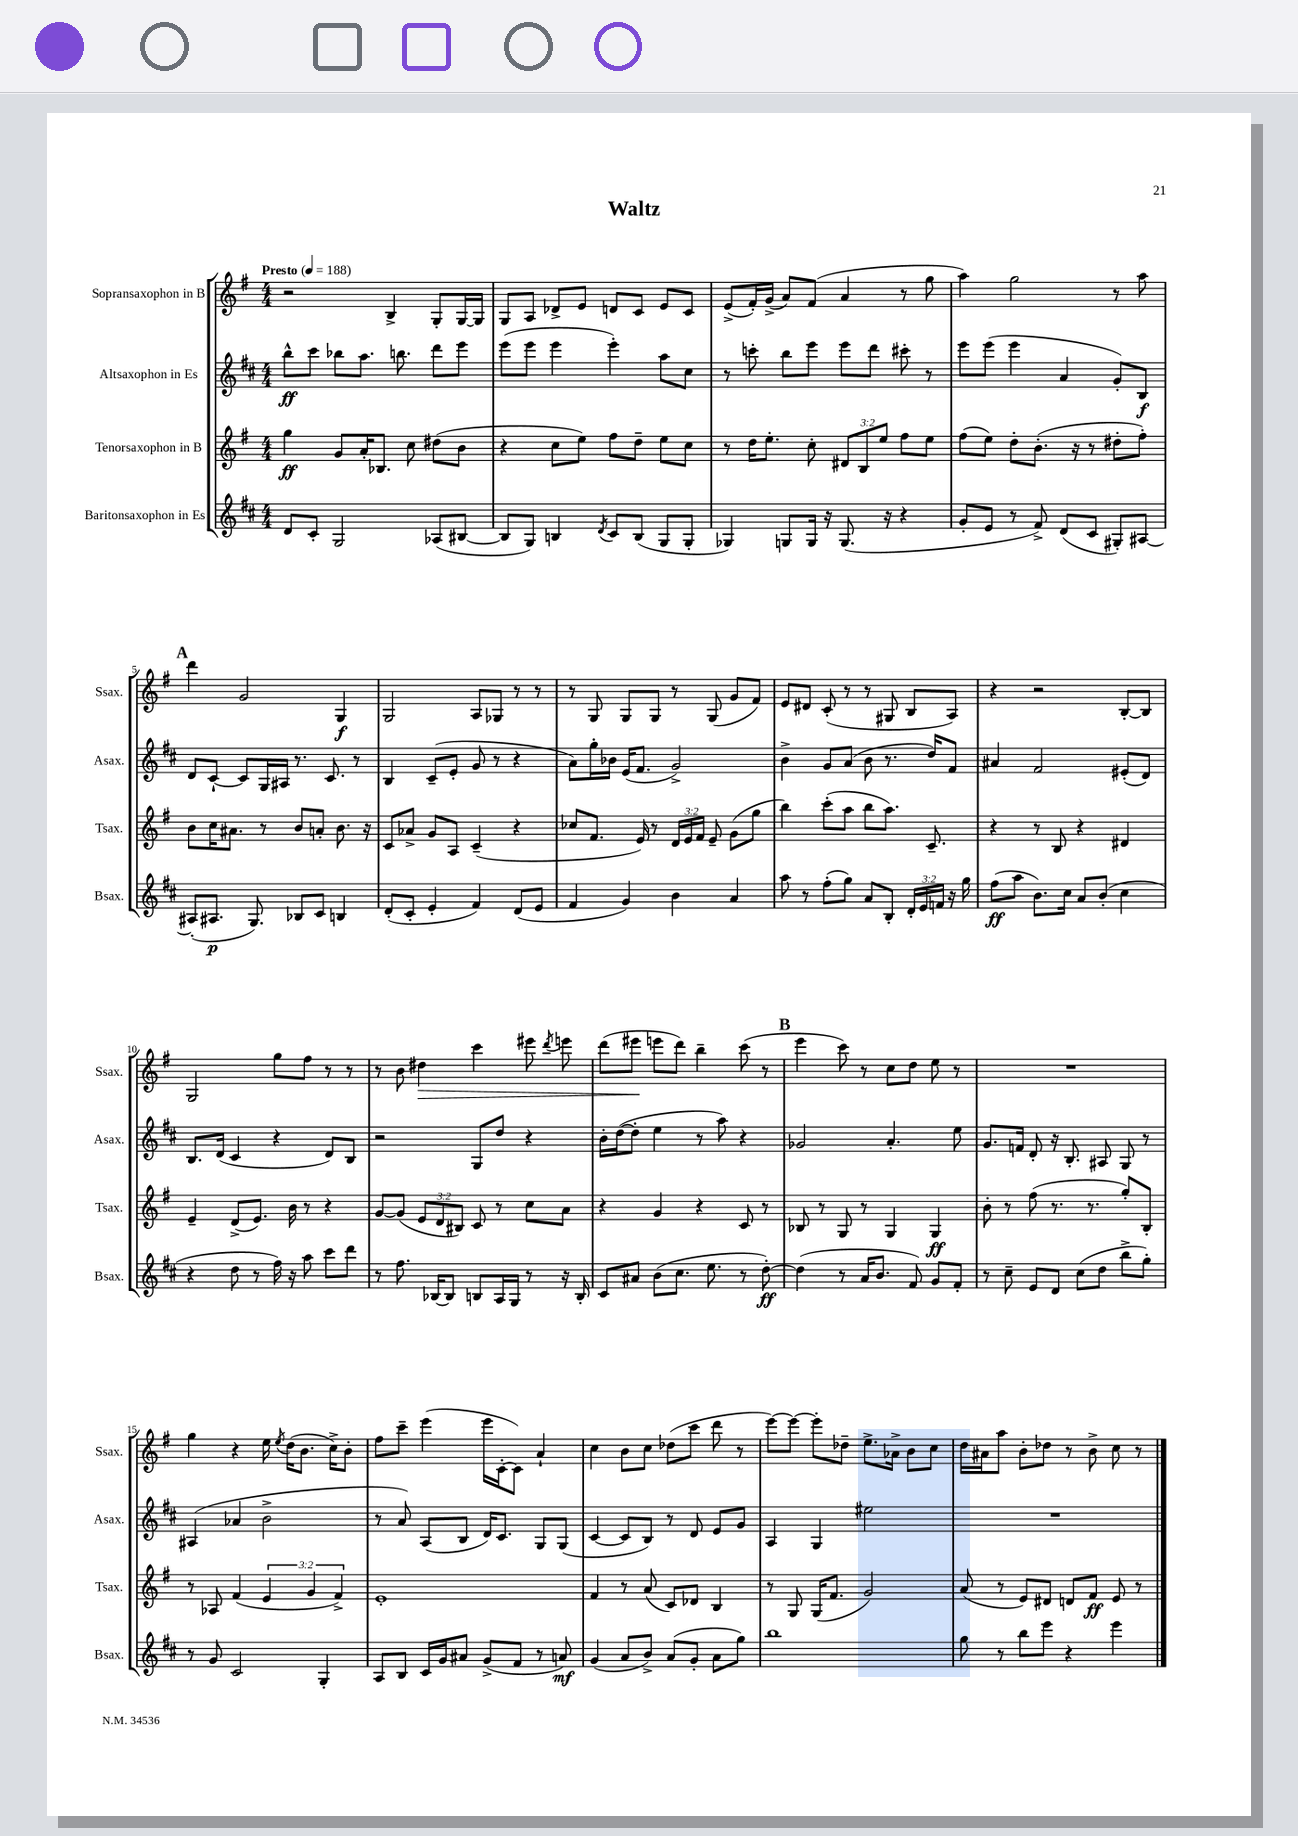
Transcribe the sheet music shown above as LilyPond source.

\header { title = "Waltz" }
<<
\new StaffGroup <<
\new Staff = "s0" \with { instrumentName = "Sopransaxophon in B" shortInstrumentName = "Ssax." } {
    \clef treble \key g \major \numericTimeSignature \time 4/4 \tempo "Presto" 4 = 188
    \autoBeamOff r2 b4-> g8[-. g16~ g16] |
    g8[ a8] des'8[-> e'8] d'8[ c'8] e'8[ c'8] |
    e'8[->( fis'16-.) g'16]->( a'8[) fis'8]( a'4 r8 g''8 |
    a''4) g''2 r8 a''8 |
    \mark \markup { \bold "A" } d'''4 g'2 g4\f |
    g2 a8[ ges8] r8 r8 |
    r8 g8 g8[ g8] r8 g8( g'8[ fis'8]) |
    e'8[ dis'8] c'8-.( r8 r8 gis8 b8[ a8]) |
    r4 r2 b8[~-. b8] |
    g2 g''8[ fis''8] r8 r8 |
    r8 b'8 dis''4\> c'''4 eis'''8 \acciaccatura { d'''8 } e'''8 |
    d'''8[( eis'''8]\! e'''8[ d'''8]) b''4-- c'''8( r8 |
    \mark \markup { \bold "B" } e'''4 c'''8) r8 c''8[ d''8] e''8 r8 |
    R1 |
    g''4 r4 e''16 \acciaccatura { e''8 } d''16[( b'8.] c''16[->) b'8]-. |
    fis''8[ c'''8]-- e'''4( e'''16[ c'16~-. c'8]) a'4-! |
    c''4 b'8[ c''8] des''8[( c'''8] d'''8 r8 |
    e'''8[~) e'''8]~ e'''8[-. des''8]-- e''8.[-> aes'16]-> b'8[ c''8] |
    d''16[ ais'16 a''8] b'8[-. des''8] r8 b'8-> c''8 r8 \bar "|." |
}
\new Staff = "s1" \with { instrumentName = "Altsaxophon in Es" shortInstrumentName = "Asax." } {
    \clef treble \key d \major \numericTimeSignature \time 4/4
    \autoBeamOff b''8[-^\ff cis'''8] bes''8[ a''8.] b''8. d'''8[ e'''8] |
    e'''8[( e'''8] e'''4 e'''4-.) a''8[ cis''8] |
    r8 c'''8-. b''8[ e'''8] e'''8[ d'''8] cis'''8-. r8 |
    e'''8[ e'''8]( e'''4 a'4 g'8[-.) b8]\f |
    \mark \markup { \bold "A" } d'8[ cis'8]~-! cis'8[ g16 ais16] r8. cis'8. r8 |
    b4 cis'8[--( e'8]-. g'8 r8 r4 |
    a'8[) g''16-. bes'16] e'16[( fis'8.] g'2->) |
    b'4-> g'8[ a'8]( b'8 r8. d''16[) fis'8] |
    ais'4 fis'2 eis'8[-.( d'8]) |
    b8.[ d'16]( cis'4 r4 d'8[) b8] |
    r2 g8[ d''8] r4 |
    b'16[-. d''16~( d''8]-. e''4 r8 a''8) r4 |
    \mark \markup { \bold "B" } ges'2 a'4.-. e''8 |
    g'8.[ f'16] d'8-. r16 b8.-. ais8 g8 r8 |
    ais4( aes'4 b'2-> |
    r8 a'8) a8[( b8] d'16[) cis'8.] g8[ g8]( |
    cis'4~ cis'8[ b8]) r8 d'8 e'8[ g'8] |
    a4 g4 eis''2 |
    R1 \bar "|." |
}
\new Staff = "s2" \with { instrumentName = "Tenorsaxophon in B" shortInstrumentName = "Tsax." } {
    \clef treble \key g \major \numericTimeSignature \time 4/4 \override Staff.TupletNumber.text = #tuplet-number::calc-fraction-text
    \autoBeamOff g''4\ff g'8[ a'16-. bes8.] c''8 dis''8[( b'8] |
    r4 c''8[ e''8]) fis''8[ d''8]-- e''8[ c''8] |
    r8 d''16[ e''8.]-. c''8-. \tuplet 3/2 { dis'8[ b8 e''8] } fis''8[ e''8] |
    fis''8[( e''8]) d''8[-. b'8.]-.( r16 r8 dis''8[-. fis''8]-.) |
    \mark \markup { \bold "A" } b'8[ c''16 ais'8.] r8 b'8[ a'8]-. b'8. r16 |
    c'8[ aes'8]-> g'8[ a8] c'4--( r4 |
    ces''8[ fis'8.] e'16) r8 \tuplet 3/2 { d'16[ e'16 fis'16] } e'8-- g'8[( g''8] |
    b''4) c'''8[-.( a''8] b''8[ a''8.]) c'8.-- |
    r4 r8 b8 r4 dis'4 |
    e'4-- d'8[->( e'8.]) b'16 r8 r4 |
    g'8[~ g'8]( \tuplet 3/2 { e'8[ d'8 bis8]) } c'8 r8 c''8[ a'8] |
    r4 g'4 r4 c'8 r8 |
    \mark \markup { \bold "B" } bes8 r8 g8 r8 g4 g4\ff |
    b'8-. r8 fis''8( r8. r8. g''8[-.) b8]-. |
    r8 aes8 fis'4( \tuplet 3/2 { e'4 g'4 fis'4->) } |
    e'1-. |
    fis'4 r8 a'8( c'8[) des'8] b4 |
    r8 g8 g16[( fis'8.] g'2) |
    a'8( r8 e'8[) dis'8] d'8[ fis'8]\ff e'8 r8 \bar "|." |
}
\new Staff = "s3" \with { instrumentName = "Baritonsaxophon in Es" shortInstrumentName = "Bsax." } {
    \clef treble \key d \major \numericTimeSignature \time 4/4 \override Staff.TupletNumber.text = #tuplet-number::calc-fraction-text
    \autoBeamOff d'8[ cis'8]-. g2 aes8[( bis8]~ |
    bis8[ g8]) b4 \acciaccatura { d'8 } cis'8[ b8]( g8[ g8]-. |
    ges4) g8[ g16] r16 g8.( r16 r4 |
    g'8[-. e'8] r8 fis'8->) d'8[( cis'8] gis8[-.) ais8]~ |
    \mark \markup { \bold "A" } ais8[-.( ais8.]\p g8.) bes8[ cis'8] b4 |
    d'8[-.( cis'8]-. e'4-. fis'4) d'8[( e'8] |
    fis'4 g'4) b'4 a'4 |
    a''8 r8 fis''8[-.( g''8]) a'8[ b8]-. \tuplet 3/2 { d'16[-. e'16 f'16] } r16 g''16 |
    fis''8[\ff( a''8] b'8.[) cis''16] a'8[ b'8]-.( cis''4 |
    r4 d''8 r8 fis''16) r16 a''8 cis'''8[ d'''8] |
    r8 fis''8. bes16[~ bes8] b8[ a16 g16] r8 r16 b16-. |
    cis'8[ ais'8] b'8[( cis''8.] e''8. r8 d''8~-.\ff) |
    \mark \markup { \bold "B" } d''4( r8 a'16[ b'8.] fis'8) g'8[ fis'8]-. |
    r8 cis''8-- e'8[ d'8] cis''8[( d''8] b''8[-> g''8]-.) |
    r8 g'8 cis'2 g4-. |
    a8[ b8] cis'16[ g'16 ais'8] g'8[->( fis'8] r8 a'8\mf) |
    g'4( a'8[ b'8]->) a'8[( g'8]-. a'8[ g''8]) |
    b''1 |
    g''8 r8 b''8[ e'''8] r4 e'''4 \bar "|." |
}
>>
>>
